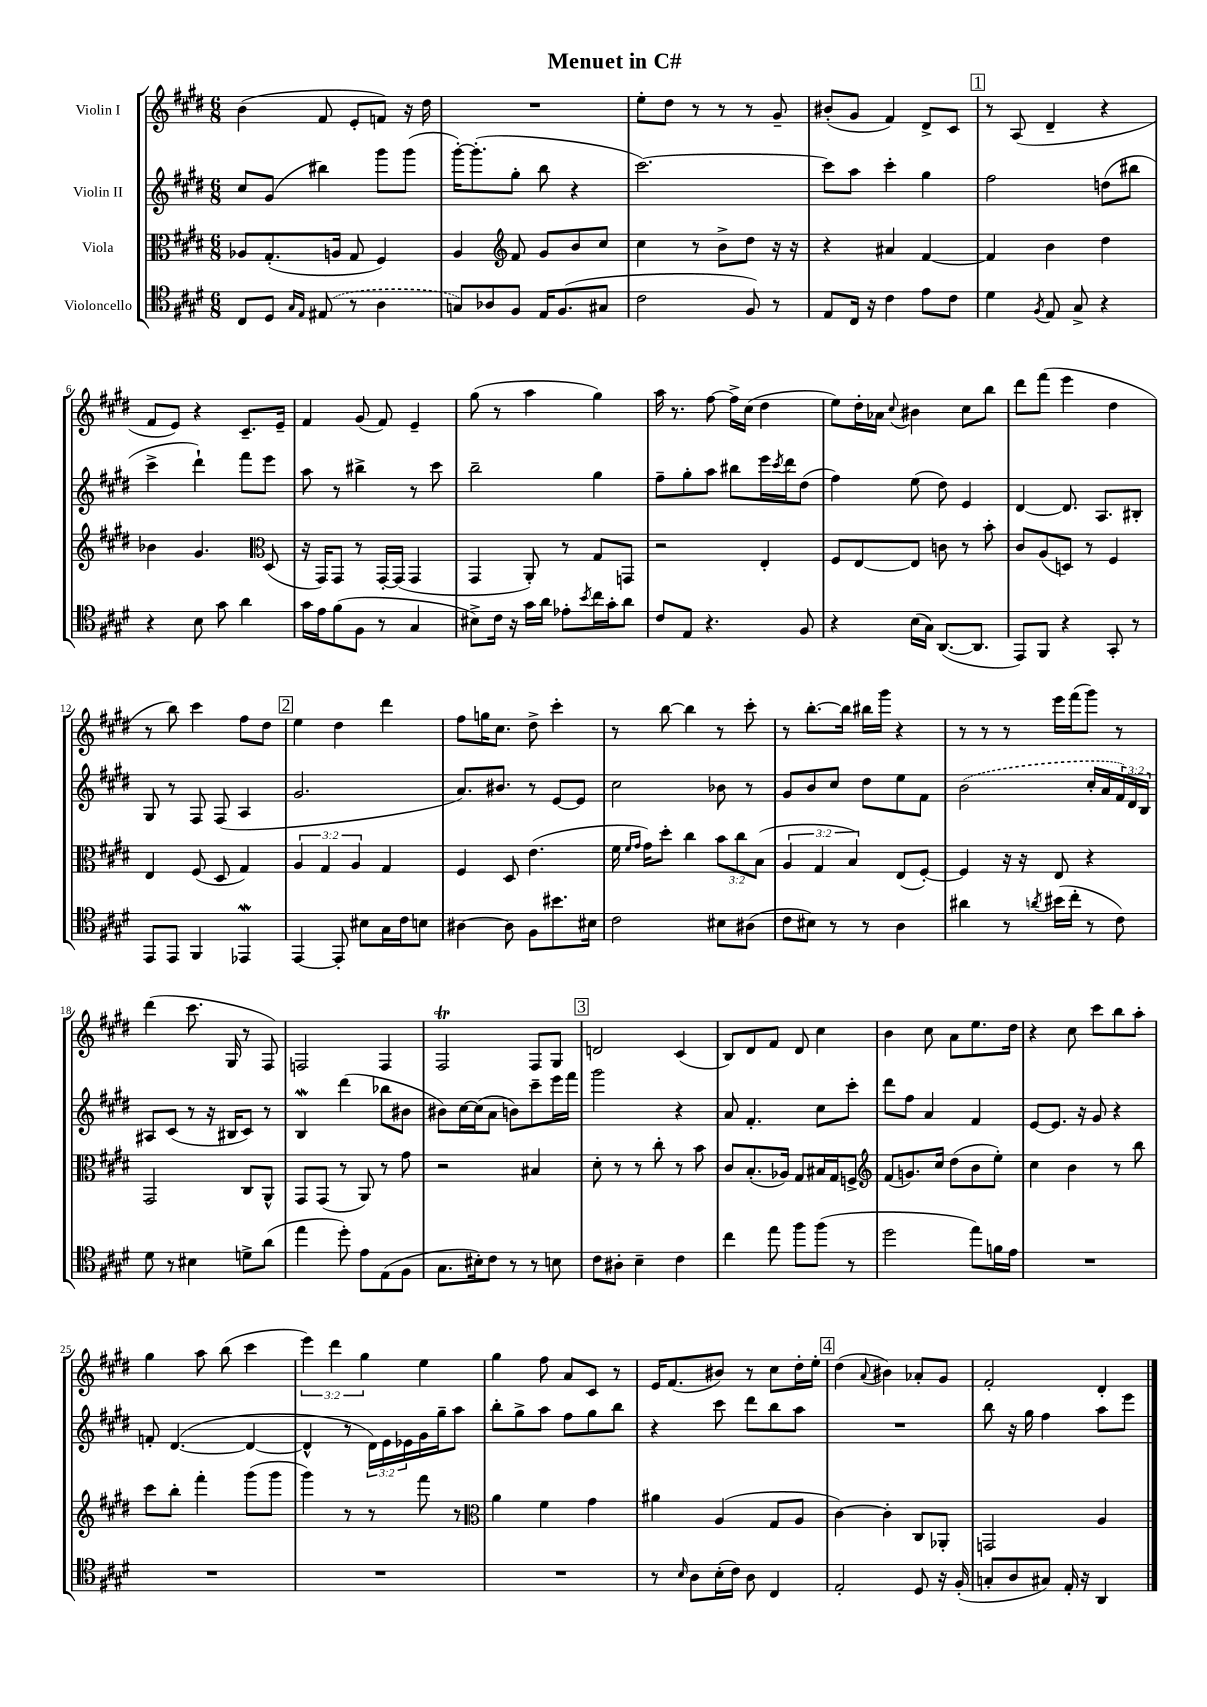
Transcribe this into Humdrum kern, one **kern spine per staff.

**kern	**kern	**kern	**kern
*staff4	*staff3	*staff2	*staff1
*clefC4	*clefC3	*clefG2	*clefG2
*k[f#c#g#d#]	*k[f#c#g#d#]	*k[f#c#g#d#]	*k[f#c#g#d#]
*M6/8	*M6/8	*M6/8	*M6/8
8C#/L	8A-/L	8cc#/L	(4b\
8D#/J	(8.G#'/	(8g#/J	.
16qqG#/LL	.	.	.
16qqE/JJ	.	.	.
(8E#/	.	4bb#\)	8f#/
.	16A/Jk	.	.
8r	8G#/	.	8e'/L
4A\	4F#/)	8ggg#\L	8f/J)
.	.	(8ggg#\J	16r
.	.	.	16dd#\
=	=	=	=
8G/L)	4A/	[16ggg#'\LK)	2.r
.	.	(8.ggg#'\]	.
8A-/	.	.	.
*	*clefG2	*	*
8F#/J	8f#/	8gg#'\J	.
16E/LK	8g#/L	8bb\	.
(8.F#/	.	.	.
.	8b/	4r	.
8G#/J	8cc#/J	.	.
=	=	=	=
2c#\	4cc#\	[2.ccc#\)	8ee'\L
.	.	.	8dd#\J
.	8r	.	8r
.	8b^\L	.	8r
8F#/)	8dd#\J	.	8r
8r	16r	.	8g#~/
.	16r	.	.
=	=	=	=
8E/L	4r	8ccc#\]L	(8b#'/L
16C#/Jk	.	8aa\J	8g#/J
16r	.	.	.
4c#\	4a#/	4ccc#'\	4f#/)
8e\L	[4f#/	4gg#\	8d#^/L
8c#\J	.	.	8c#/J
=	=	=	=
4d#\	4f#/]	2ff#\	8r
.	.	.	(8A/
8qF#/	.	.	.
8E/	4b\	.	4d#~/
8G#^/	.	.	.
4r	4dd#\	(8dd\L	4r
.	.	8bb#\J	.
=	=	=	=
4r	4b-\	4ccc#^\	8f#/L
.	.	.	8e/J)
8B\	4.g#/	4ddd#`\)	4r
8g#\	.	.	.
4a\	.	8fff#\L	8.c#~/L
*	*clefC3	*	*
.	(8D#/	8eee\J	.
.	.	.	16e~/Jk
=	=	=	=
16g#\LL	16r	8aa\	4f#/
16e\J	16GG#/LK)	.	.
(8f#\	8GG#/J	8r	.
8F#\J	8r	4bb#^\	(8g#/
8r	[16GG#'/LL	.	8f#/)
.	(16GG#/]JJ	.	.
4G#/	4GG#/	8r	4e~/
.	.	8ccc#\	.
=	=	=	=
8B#^\L)	4GG#/	2bb~\	(8gg#\
16c#\Jk	.	.	8r
16r	.	.	.
16g#\LL	8AA'/)	.	4aa\
16a\JJ	.	.	.
8e-'\L	8r	.	.
8qb/	.	.	.
16cc#\L	8G#/L	4gg#\	4gg#\)
16g#'\J	.	.	.
8a\J	8GG/J	.	.
=	=	=	=
8c#/L	2r	8ff#~\L	16aa\
.	.	.	8.r
8E/J	.	8gg#'\	.
4.r	.	8aa\J	[8ff#\
.	.	8bb#\L	16ff#^\]LL
.	.	.	(16cc#\JJ
.	4E'/	16eee\L	4dd#\
.	.	8qccc#/	.
.	.	16ddd#\J	.
8F#/	.	(8dd#\J	.
=	=	=	=
4r	8F#/L	4ff#\)	8ee\L)
.	[8E/	.	16dd#'\L
.	.	.	16a-\JJ
.	.	.	8qqcc#/
(16B\LL	8E/]J	(8ee\	4b#\
16G#\JJ)	.	.	.
([8.AA/L	8c\	8dd#\)	.
.	8r	4e/	8cc#\L
8.AA/]J	.	.	.
.	8b'\	.	8bb\J
=	=	=	=
8EE/L)	8c#/L	[4d#/	8ddd#\L
8FF#/J	(8A/	.	(8fff#\J
4r	8D/J)	8.d#/]	4eee\
.	8r	.	.
.	.	8.A/L	.
8GG#'/	4F#/	.	4dd#\
8r	.	8B#'/J	.
=	=	=	=
8EE/L	4E/	8G#/	8r
8EE/J	.	8r	8bb\)
4FF#/	(8F#/	8F#/	4ccc#\
.	8D#/	(8F#/	.
4EE-/	4G#/)	4A/	8ff#\L
.	.	.	8dd#\J
=	=	=	=
[4EE/	6A/	2.g#/	4ee\
.	6G#/	.	.
8EE'/]	.	.	4dd#\
.	6A/	.	.
8B#\L	.	.	.
16G#\L	4G#/	.	4ddd#\
16c#\J	.	.	.
8B\J	.	.	.
=	=	=	=
[4A#\	4F#/	8.a/L)	8ff#\L
.	.	.	16gg\K
.	.	8.b#/J	8.cc#\J
8A#\]	8D#/	.	.
8F#\L	(4.e\	8r	8dd#^\
8.b#\	.	[8e/L	4ccc#'\
.	.	8e/]J	.
16B#\Jk	.	.	.
=	=	=	=
2c#\	16f#\	2cc#\	8r
.	16qqf#/LL	.	.
.	16qqg#/JJ	.	.
.	16g#\LK)	.	.
.	8dd#'\J	.	[8bb\
.	4cc#\	.	4bb\]
8B#\L	12b\L	8b-\	8r
.	12cc#\	.	.
(8A#\J	.	8r	8ccc#'\
.	(12B\J	.	.
=	=	=	=
8c#\L	6A/	8g#/L	8r
8B#\J)	.	8b/	[8.bb'\L
.	6G#/	.	.
8r	.	8cc#/J	.
.	.	.	16bb\]Jk
.	6B/)	.	.
8r	.	8dd#\L	16bb#\LL
.	.	.	16ggg#\JJ
4A\	(8E/L	8ee\	4r
.	[8F#'/J)	8f#\J	.
=	=	=	=
4a#\	4F#/]	(2b\	8r
.	.	.	8r
8r	16r	.	8r
.	16r	.	.
8qa/	.	.	.
(16b#\LL	8E/	.	16eee\LL
16cc#'\JJ	.	.	(16fff#\J
8r	4r	16cc#'/LL	8ggg#\J)
.	.	16a/	.
8c#\)	.	24f#/)	8r
.	.	24d#/	.
.	.	24B/JJ	.
=	=	=	=
8d#\	2GG#/	8A#/L	(4ddd#\
8r	.	(8c#/J	.
4B#\	.	8r	8.ccc#\
.	.	16r	.
.	.	16B#/LK	16G#/
8d^\L	8C#/L	8c#/J)	8r
(8a\J	8AA^^/J	8r	8F#/)
=	=	=	=
4ee\	8GG#/L	4B/	2F/
.	(8GG#/J	.	.
8dd#'\)	8r	(4ddd#\	.
8e\L	8AA/)	.	.
(8E\	8r	8bb-\L	4F/
8F#\J	8g#\	8b#\J	.
=	=	=	=
8.G#\L	2r	8b#\L)	2F#/
.	.	[16cc#\L	.
16B#'\k)	.	(16cc#\]J	.
8c#\J	.	8a\J	.
8r	.	8b\L)	.
8r	4B#/	8ccc#~\	8F#/L
8B\	.	16eee\L	8G#/J
.	.	16fff#\JJ	.
=	=	=	=
8c#\L	8d#'\	2ggg#\	2d/
8A#'\J	8r	.	.
4B~\	8r	.	.
.	8cc#'\	.	.
4c#\	8r	4r	(4c#/
.	8b\	.	.
=	=	=	=
4cc#\	8c#/L	8a/	8B/L)
.	(8.B'/	4.f#'/	8d#/
8ee\	.	.	8f#/J
.	16A-/Jk)	.	.
8ff#\L	8G#/L	.	8d#/
(8ff#\J	16B#/L	8cc#\L	4cc#\
.	16G#/J	.	.
8r	8F^/J	8ccc#'\J	.
=	=	=	=
*	*clefG2	*	*
2dd#\	(8f#/L	8ddd#\L	4b\
.	8.g/)	8ff#\J	.
.	.	4a/	8cc#\
.	16cc#/Jk	.	.
.	(8dd#\L	.	8a\L
8ee\L)	8b\	4f#/	8.ee\
16f\L	8ee'\J)	.	.
16e\JJ	.	.	16dd#\Jk
=	=	=	=
2.r	4cc#\	[8e/L	4r
.	.	8.e/]J	.
.	4b\	.	8cc#\
.	.	16r	.
.	.	8g#/	8ccc#\L
.	8r	4r	8bb\
.	8bb\	.	8aa'\J
=	=	=	=
2.r	8ccc#\L	8f'/	4gg#\
.	8bb'\J	([4.d#/	.
.	4fff#'\	.	8aa\
.	.	.	(8bb\
.	(8ggg#\L	4d#/_	4ccc#\
.	8ggg#\J	.	.
=	=	=	=
2.r	4ggg#\)	4d#^^/]	6eee\)
.	.	.	6ddd#\
.	8r	8r	.
.	.	.	6gg#\
.	8r	24d#\LL)	.
.	.	24e\	.
.	.	24e-\	.
.	8fff#\	16g#\	4ee\
.	.	16gg#~\J	.
.	8r	8aa\J	.
=	=	=	=
*	*clefC3	*	*
2.r	4a\	8bb'\L	4gg#\
.	.	8gg#^\	.
.	4f#\	8aa\J	8ff#\
.	.	8ff#\L	8a/L
.	4g#\	8gg#\	8c#/J
.	.	8bb\J	8r
=	=	=	=
8r	4a#\	4r	16e/LK
.	.	.	(8.f#/
16qqB/	.	.	.
8A\L	.	.	.
(16B'\L	(4A/	8ccc#\	8b#/J)
16c#\JJ)	.	.	.
8A\	.	8ddd#\L	8r
4C#/	8G#/L	8bb\	8cc#\L
.	8A/J	8aa\J	16dd#'\L
.	.	.	16ee'\JJ
=	=	=	=
2E'/	[4c#\)	2.r	(4dd#\
.	.	.	8qqa/
.	4c#'\]	.	4b#\)
8D#/	8C#/L	.	8a-'/L
16r	8AA-'/J	.	8g#/J
(16F#'/	.	.	.
=	=	=	=
8G'/L	2GG/	8bb\	2f#'/
8A/	.	16r	.
.	.	16gg#\	.
8G#/J)	.	4ff#\	.
16E'/	.	.	.
16r	.	.	.
4AA/	4A/	8aa\L	4d#'/
.	.	8eee\J	.
==	==	==	==
*-	*-	*-	*-
